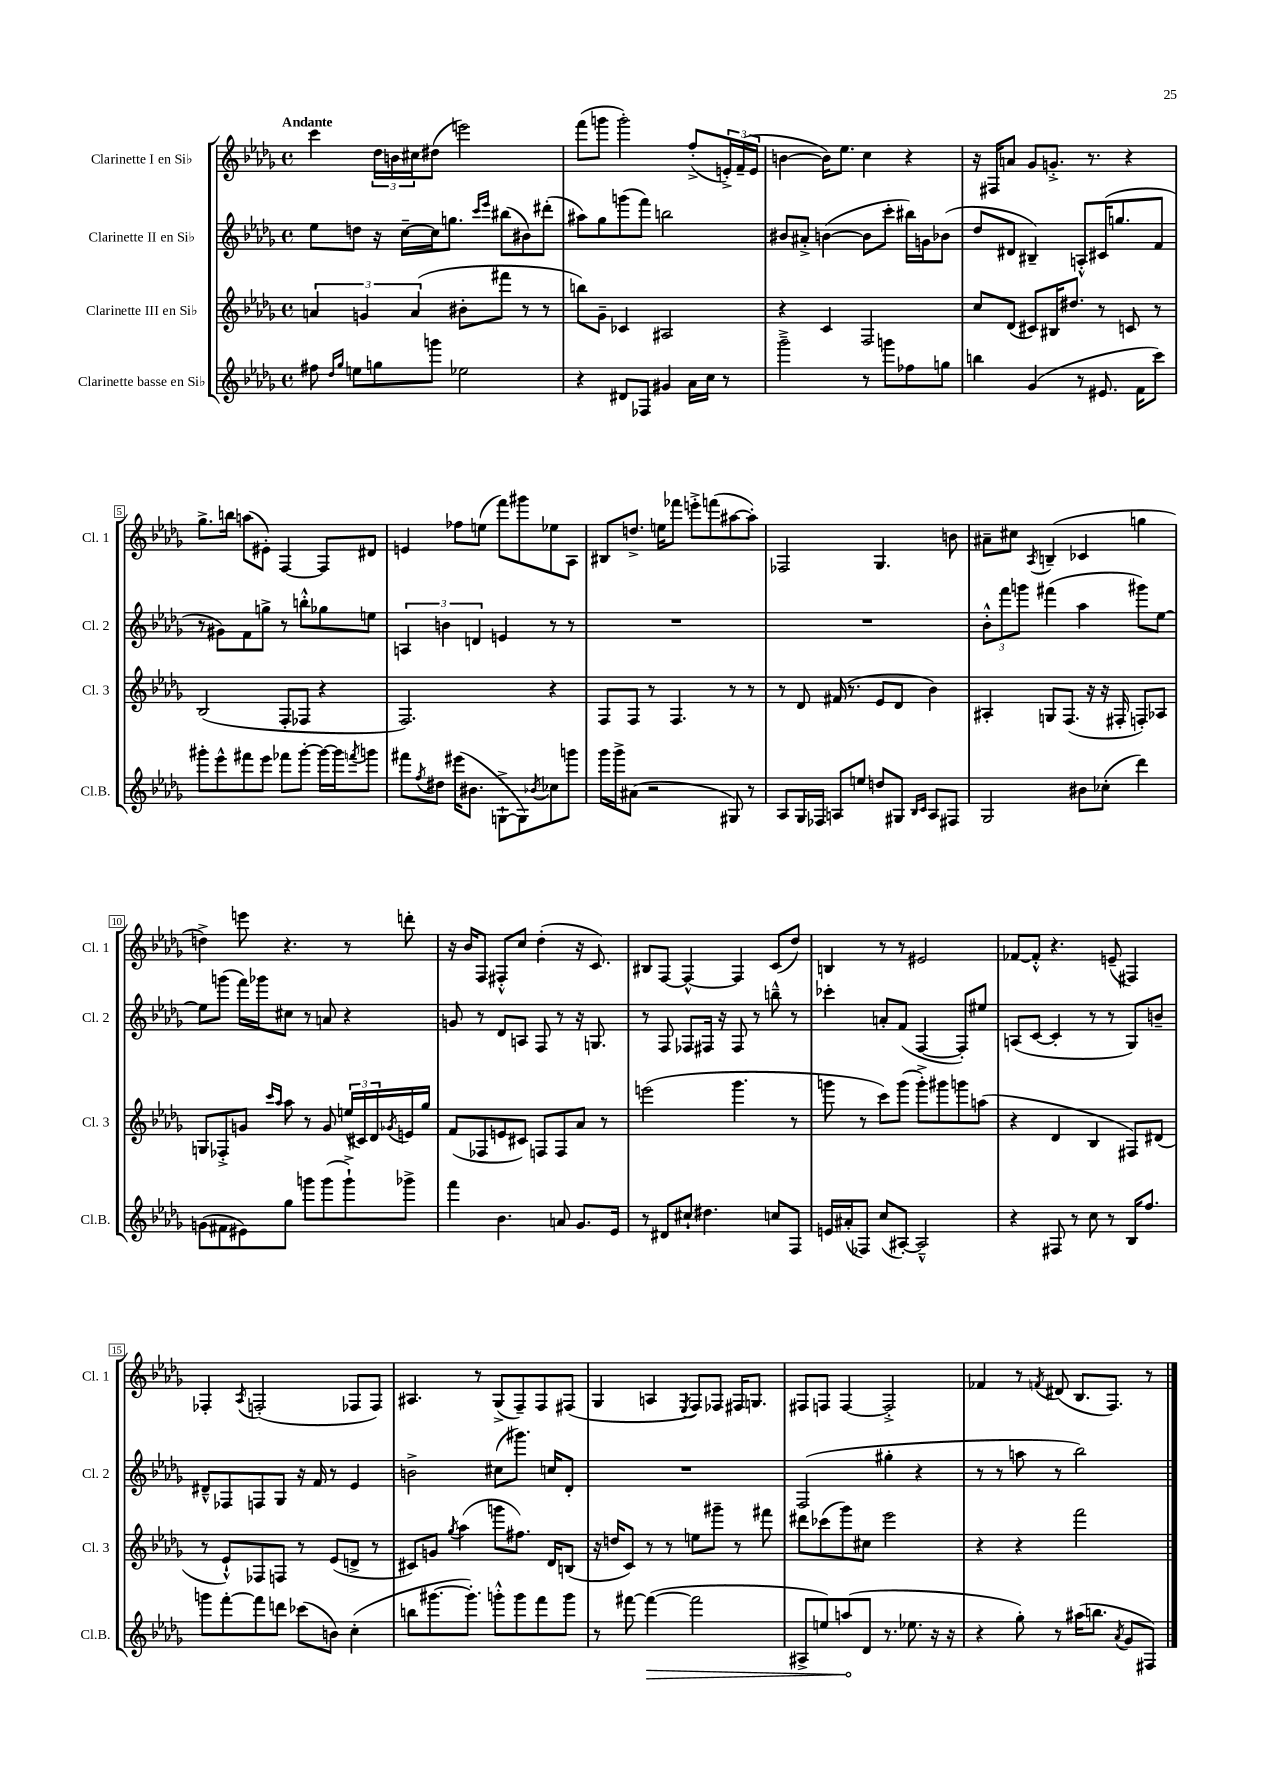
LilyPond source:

<<
\new StaffGroup <<
\new Staff = "s0" \with { instrumentName = "Clarinette I en Sib" shortInstrumentName = "Cl. 1" } {
    \clef treble \key des \major \defaultTimeSignature \time 4/4 \tempo "Andante"
    c'''4 \tuplet 3/2 { des''16 b'16 cis''16 } dis''8( e'''2) |
    f'''8( g'''8 g'''2-.) f''8-.->( \tuplet 3/2 { e'16-.->) f'16--( e'16 } |
    b'4~ b'16) ees''8. c''4 r4 |
    r16 fis16 a'8 ges'8 g'8.-.-> r8. r4 |
    ges''8.-> b''16 a''8( eis'8-.) f4~ f8 dis'8 |
    e'4 fes''8 e''8( f'''8) gis'''8 ees''8 aes8 |
    bis8 d''8.-> e''16 fes'''8 e'''8-.-> f'''8( ais''8~ ais''8-.) |
    fes2 ges4. b'8 |
    ais'8-- cis''8 \acciaccatura { aes8 } b4--( ces'4 g''4 |
    d''4->) e'''8 r4. r8 d'''8-. |
    r16 bes'16 f8 fis8-.-^ c''8 des''4-.( r16 c'8.) |
    bis8 f8~ f4~-^ f4 c'8( des''8) |
    b4 r8 r8 eis'2 |
    fes'8~ fes'8-.-^ r4. e'8--( fis4) |
    fes4-. \acciaccatura { aes8 } f2-.( fes8 fes8) |
    ais4. r8 ges8->( f8--) f8 fis8( |
    ges4 a4 \acciaccatura { ees8 } f8) fes8 fis16 g8. |
    fis8 f8 f4~ f2-.-> |
    fes'4 r8 \acciaccatura { f'8 } dis'8( bes8. f8.) r8 \bar "|." |
}
\new Staff = "s1" \with { instrumentName = "Clarinette II en Sib" shortInstrumentName = "Cl. 2" } {
    \clef treble \key des \major \defaultTimeSignature \time 4/4
    ees''8 d''8 r16 c''16~-- c''16 g''8. \grace { c'''16 ees'''16 } bis''8( bis'8) dis'''8-.( |
    ais''8) ges''8 g'''8( f'''8) b''2 |
    bis'8 ais'8-.-> b'4~( b'8 c'''8-. bis''16) g'16 bes'8( |
    des''8 dis'8 bis4--) a8-.-^ cis'16( g''8. f'8 |
    r8 gis'8) f'8 g''8-> r8 b''8-.-^ ges''8 e''8 |
    \tuplet 3/2 { a4 b'4 d'4 } e'4 r8 r8 |
    R1 |
    R1 |
    \tuplet 3/2 { bes'8-.-^ f'''8 g'''8 } fis'''4( aes''4 gis'''8) ees''8~ |
    ees''8 g'''8( f'''16) ges'''16 cis''8 r8 a'8 r4 |
    g'8 r8 des'8 a8 f8 r8 r16 g8. |
    r8 f8 fes8 fis16 r16 fis8 r8 b''8---^ r8 |
    ces'''4-. a'8-. f'8( f4~ f8-.) eis''8 |
    a8( c'8~ c'4-. r8 r8 ges8) b'8-- |
    dis'8---^ fes8 f8 ges8 r16 f'16 r8 ees'4 |
    b'2-> cis''8( gis'''8.) c''16 des'8-. |
    R1 |
    f2( gis''4-. r4 |
    r8 r8 a''8 r8 bes''2) \bar "|." |
}
\new Staff = "s2" \with { instrumentName = "Clarinette III en Sib" shortInstrumentName = "Cl. 3" } {
    \clef treble \key des \major \defaultTimeSignature \time 4/4
    \tuplet 3/2 { a'4 g'4 a'4( } bis'8-. fis'''8 r8 r8 |
    b''8) ges'8-- ces'4 ais2 |
    r4 c'4 f2 |
    c''8 des'8( cis'8) bis16 dis''8. r8 c'8 r8 |
    bes2( f8-. fes8 r4 |
    f2.) r4 |
    f8 f8 r8 f4. r8 r8 |
    r8 des'8 fis'16( r8. ees'8 des'8 bes'4) |
    ais4-. g8 f8.( r16 r16 fis16-. f8-.) aes8 |
    g8 fes8-.-> g'8 \grace { c'''16 aes''16 } aes''8 r8 g'8 \tuplet 3/2 { e''16( cis'16) des'16 } \acciaccatura { ges'8 } e'16 ges''16 |
    f'8( fes8 e'8 cis'8) f8 f8 aes'8 r8 |
    e'''2( ges'''4. r8 |
    g'''8 r8 c'''8) g'''8( g'''8-.->) gis'''8 g'''8 a''8( |
    r4 des'4 bes4 fis8) dis'8( |
    r8 ees'8-!-^) fes8 f8 r8 ees'8( d'8-> r8 |
    cis'8) g'8 \acciaccatura { ges''8 } aes''4( g'''8 fis''8.) des'16 b8( |
    r16 d''16 c'8) r8 r8 e''8 gis'''8-- r8 fis'''8 |
    dis'''8 ces'''8( ges'''8) cis''8 ees'''2 |
    r4 r4 f'''2 \bar "|." |
}
\new Staff = "s3" \with { instrumentName = "Clarinette basse en Sib" shortInstrumentName = "Cl.B." } {
    \clef treble \key des \major \defaultTimeSignature \time 4/4
    fis''8 \grace { des''16 ges''16 } e''8 g''8 g'''8 ees''2 |
    r4 dis'8 fes8 gis'4 aes'16 c''16 r8 |
    ges'''2---> r8 g'''8 fes''8 g''8 |
    b''4 ges'4( r8 eis'8. f'16 c'''8) |
    gis'''8-. ees'''8-^ fis'''8 ees'''8 fes'''8 gis'''8~-. gis'''16~ gis'''16 \acciaccatura { f'''8 } g'''8 |
    fis'''8 \acciaccatura { f''8 } dis''8 eis'''16( bis'8. g8~-!-> g8) \acciaccatura { bes'8 } ces''8 g'''8 |
    ges'''16 ges'''16-> ais'8( r2 gis8) r8 |
    aes8 ges16 fes16 a8 e''8 d''8 gis8 \grace { bes16 c'16 } a8 fis8 |
    ges2 bis'8 ces''8-.( des'''4) |
    g'8( fis'8 eis'8) ges''8 g'''8 g'''8( g'''8-!->) ges'''8-> |
    f'''4 bes'4. a'8 ges'8. ees'16 |
    r8 dis'8 cis''8-! dis''4. c''8 f8 |
    e'16 ais'16-.( fes8) c''8( ais8~-.) ais2---^ |
    r4 fis8 r8 c''8 r8 bes16 f''8. |
    g'''8 f'''8~-. f'''8 d'''8 ces'''8( b'8) c''4-.( |
    b''8 gis'''8.~ gis'''8.-.) g'''8-.-^ g'''8 f'''8 g'''8 |
    r8 fis'''8~ \once \override Hairpin.circled-tip = ##t fis'''4~\>( fis'''2 |
    ais8-> e''8) a''8\!( des'8 r8. ees''8. r16 r16 |
    r4 ges''8-.) r8 ais''16( b''8. \acciaccatura { aes'8 } ges'8 fis8) \bar "|." |
}
>>
>>
\layout { \context { \Score \override BarNumber.stencil = #(make-stencil-boxer 0.1 0.3 ly:text-interface::print) } }
